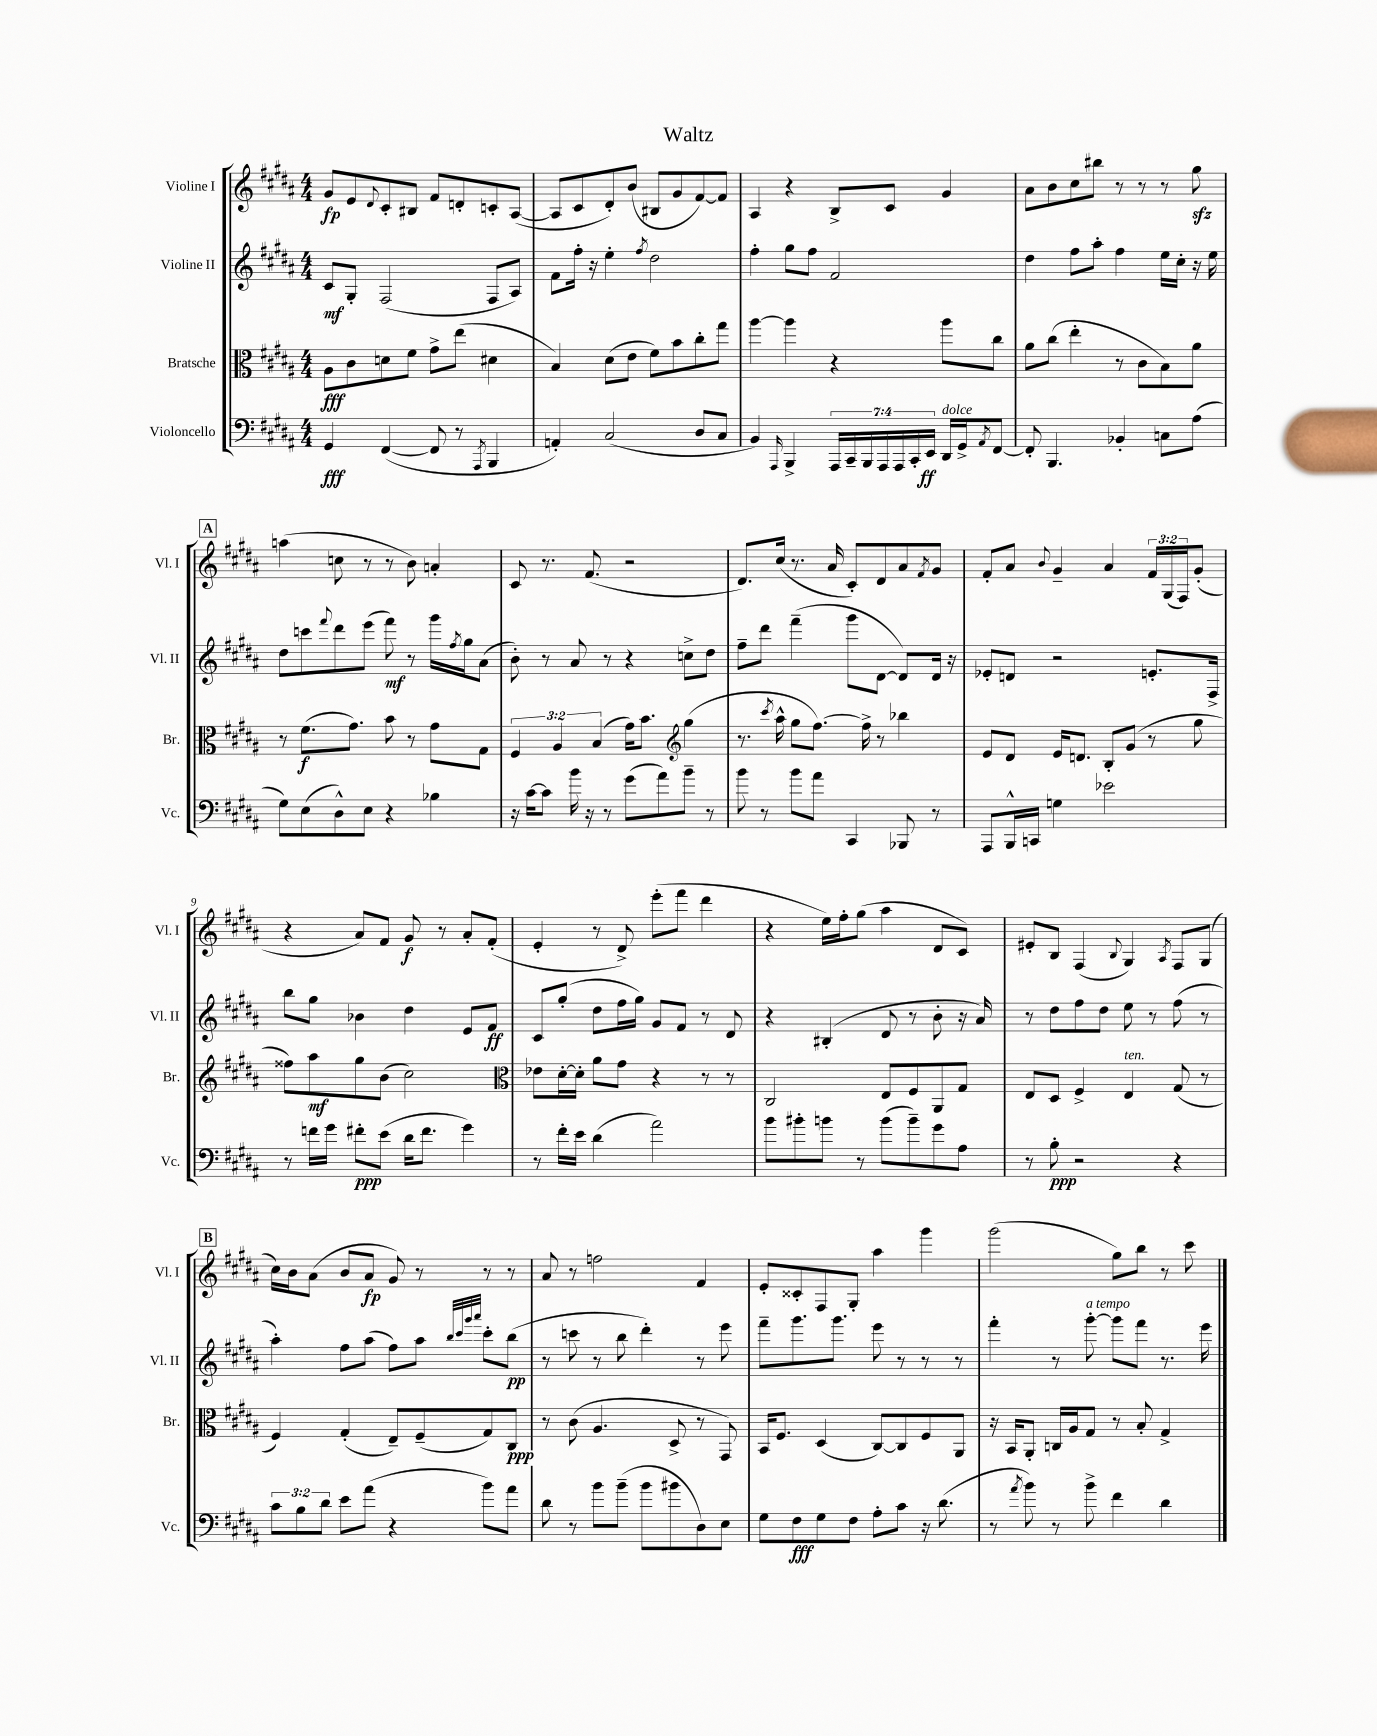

**kern	**dynam	**kern	**dynam	**kern	**dynam	**kern	**dynam
*part4	*part4	*part3	*part3	*part2	*part2	*part1	*part1
*staff4	*staff4	*staff3	*staff3	*staff2	*staff2	*staff1	*staff1
*I"Violoncello	*	*I"Bratsche	*	*I"Violine II	*	*I"Violine I	*
*I'Vc.	*	*I'Br.	*	*I'Vl. II	*	*I'Vl. I	*
*clefF4	*	*clefC3	*	*clefG2	*	*clefG2	*
*k[f#c#g#d#a#]	*	*k[f#c#g#d#a#]	*	*k[f#c#g#d#a#]	*	*k[f#c#g#d#a#]	*
*M4/4	*	*M4/4	*	*M4/4	*	*M4/4	*
=1	=1	=1	=1	=1	=1	=1	=1
4GG#/	fff	8A#\L	fff	8c#/L	mf	8g#/L	fp
.	.	8c#\	.	8G#'/J	.	8e/	.
.	.	.	.	.	.	8qqd#/	.
([4FF#/	.	8dn\	.	(2F#/	.	8c#'/	.
.	.	8f#\J	.	.	.	8B#X/J	.
8FF#/]	.	8g#^\L	.	.	.	8f#/L	.
8r	.	(8ee\J	.	.	.	8dn'/	.
8qAAA#/	.	.	.	.	.	.	.
4BBB/	.	4d#X\	.	8F#/L	.	8cn'/	.
.	.	.	.	8A#/J)	.	([8A#/J	.
=2	=2	=2	=2	=2	=2	=2	=2
4AAn'/)	.	4B/)	.	8f#\L	.	8A#/L]	.
.	.	.	.	16ff#'\Jk	.	8c#/	.
.	.	.	.	16r	.	.	.
(2C#/	.	(8d#\L	.	4ee'\	.	8d#'/)	.
.	.	8e\J	.	.	.	(8b/J	.
.	.	.	.	8qff#/	.	.	.
.	.	8f#\L)	.	2dd#\	.	8B#X/L	.
.	.	8b\	.	.	.	8g#/	.
8D#/L	.	8cc#'\	.	.	.	[8f#/)	.
8C#/J	.	8gg#\J	.	.	.	8f#/J]	.
=3	=3	=3	=3	=3	=3	=3	=3
4BB/)	.	[4aa#\	.	4ff#'\	.	4A#/	.
16qqAAA#/	.	.	.	.	.	.	.
4BBB^/	.	4aa#\]	.	8gg#\L	.	4r	.
.	.	.	.	8ff#\J	.	.	.
28AAA#/LL	.	4r	.	2f#/	.	8B^/L	.
28CC#~/	.	.	.	.	.	.	.
28BBB/	.	.	.	.	.	.	.
28AAA#/	.	.	.	.	.	.	.
.	.	.	.	.	.	8c#/J	.
28AAA#/	.	.	.	.	.	.	.
28CC#'/	.	.	.	.	.	.	.
28EE/JJ	ff	.	.	.	.	.	.
!LO:TX:a:i:t=dolce	!	!	!	!	!	!	!
16DD#/LL	.	8aa#\L	.	.	.	4g#/	.
16GG#^/J	.	.	.	.	.	.	.
8qAA#/	.	.	.	.	.	.	.
[8FF#/J	.	8cc#\J	.	.	.	.	.
=4	=4	=4	=4	=4	=4	=4	=4
8FF#'/]	.	8a#\L	.	4dd#\	.	8a#\L	.
4.BBB/	.	(8cc#\J	.	.	.	8b\	.
.	.	4ee'\	.	8ff#\L	.	8cc#\	.
.	.	.	.	8aa#'\J	.	8bb#X\J	.
4BB-X'/	.	8r	.	4ff#\	.	8r	.
.	.	8c#\L	.	.	.	8r	.
8Cn\L	.	8B\)	.	16ee\LL	.	8r	.
.	.	.	.	16cc#'\JJ	.	.	.
(8A#\J	.	8a#\J	.	16r	.	8gg#zz\	.
.	.	.	.	16ee\	.	.	.
!!LO:LB:g=z
!!LO:REH:place=s1:t=A
=5	=5	=5	=5	=5	=5	=5	=5
8G#\L)	.	8r	.	8dd#\L	.	(4aan\	.
(8E\	.	(8.f#\L	f	8cccn\	.	.	.
.	.	.	.	8qqfff#/	.	.	.
8D#^^\)	.	.	.	8ddd#\	.	8ccn\	.
.	.	8.g#\J)	.	.	.	.	.
8E\J	.	.	.	(8eee\J	.	8r	.
4r	.	8b\	.	8fff#\)	mf	8r	.
.	.	8r	.	8r	.	8b\)	.
4B-X\	.	8g#\L	.	16ggg#\LL	.	4an'/	.
.	.	.	.	8qff#/	.	.	.
.	.	.	.	16gg#\J	.	.	.
.	.	8G#\J	.	(8a#\J	.	.	.
=6	=6	=6	=6	=6	=6	=6	=6
16r	.	6F#/	.	8b'\)	.	8c#/	.
[16c#\KL	.	.	.	.	.	.	.
8c#\J]	.	.	.	8r	.	8.r	.
.	.	6A#/	.	.	.	.	.
16b\	.	.	.	8a#/	.	.	.
16r	.	.	.	.	.	(8.f#/	.
.	.	(6B/	.	.	.	.	.
8r	.	.	.	8r	.	.	.
(8g#\L	.	16g#\KL)	.	4r	.	2r	.
.	.	8.b\J	.	.	.	.	.
8a#\)	.	.	.	.	.	.	.
*	*	*clefG2	*	*	*	*	*
8b~\J	.	(4gg#\	.	8ccn^\L	.	.	.
8r	.	.	.	8dd#\J	.	.	.
=7	=7	=7	=7	=7	=7	=7	=7
8b\	.	8.r	.	8ff#~\L	.	8.d#/L)	.
8r	.	.	.	8ddd#\J	.	.	.
.	.	8qccc#/	.	.	.	.	.
.	.	16aa#^^\	.	.	.	(16cc#/Jk	.
8b\L	.	8gg#\L	.	(4fff#~\	.	8.r	.
8a#\J	.	[8.ff#\J)	.	.	.	.	.
.	.	.	.	.	.	16a#/	.
4CC#/	.	.	.	8ggg#\L	.	8c#'/L)	.
.	.	16ff#^\]	.	.	.	.	.
.	.	8r	.	[8d#\J	.	8d#/	.
8BBB-X/	.	4bb-X\	.	8d#/L])	.	8a#/	.
.	.	.	.	.	.	8qf#/	.
8r	.	.	.	16d#/Jk	.	8g#/J	.
.	.	.	.	16r	.	.	.
=8	=8	=8	=8	=8	=8	=8	=8
8AAA#/L	.	8e/L	.	8e-X'/L	.	8f#'/L	.
16BBB^^/L	.	8d#/J	.	8dn/J	.	8a#/J	.
16CCn/JJ	.	.	.	.	.	.	.
.	.	.	.	.	.	8qqb/	.
4Gn\	.	16e/KL	.	2r	.	4g#~/	.
.	.	8.dn/J	.	.	.	.	.
2e-X\	.	8B'/L	.	.	.	4a#/	.
.	.	(8g#/J	.	.	.	.	.
.	.	8r	.	8.en'/L	.	24f#/LL	.
.	.	.	.	.	.	(24G#/	.
.	.	.	.	.	.	24F#/J)	.
.	.	8gg#\	.	.	.	(8g#'/J	.
.	.	.	.	16F#^/Jk	.	.	.
!!LO:LB:g=z
=9	=9	=9	=9	=9	=9	=9	=9
8r	.	8ff##X\L)	.	8bb\L	.	4r	.
16fn\LL	.	8aa#\	mf	8gg#\J	.	.	.
16g#\JJ	.	.	.	.	.	.	.
8f#X'\L	ppp	8gg#\	.	4b-X\	.	8a#/L)	.
(8e\J	.	(8b\J	.	.	.	8f#/J	.
16d#\KL	.	2cc#\)	.	4dd#\	.	8g#/	f
8.f#\J	.	.	.	.	.	.	.
.	.	.	.	.	.	8r	.
4g#\)	.	.	.	8e/L	.	8a#'/L	.
.	.	.	.	8f#/J	ff	(8f#'/J	.
=10	=10	=10	=10	=10	=10	=10	=10
*	*	*clefC3	*	*	*	*	*
8r	.	8e-X\L	.	8c#/L	.	4e'/	.
16f#'\LL	.	[16d#'\L	.	(8gg#'/J	.	.	.
16e\JJ	.	16d#'\JJ]	.	.	.	.	.
(4d#\	.	8a#\L	.	8dd#\L	.	8r	.
.	.	8g#\J	.	16ff#\L	.	8d#^/)	.
.	.	.	.	16gg#\JJ)	.	.	.
2a#\)	.	4r	.	8g#/L	.	(8eee'\L	.
.	.	.	.	8f#/J	.	8fff#\J	.
.	.	8r	.	8r	.	4ddd#\	.
.	.	8r	.	8d#/	.	.	.
=11	=11	=11	=11	=11	=11	=11	=11
8b\L	.	2C#/	.	4r	.	4r	.
8b#X'\	.	.	.	.	.	.	.
8bn\J	.	.	.	(4B#X'/	.	16ee\LL)	.
.	.	.	.	.	.	16ff#'\J	.
8r	.	.	.	.	.	(8gg#\J	.
(8b\L	.	8E/L	.	8d#/	.	4aa#\	.
8b~\)	.	8F#/	.	8r	.	.	.
8g#\	.	8AA#/	.	8b'\	.	8d#/L	.
8A#\J	.	8G#/J	.	16r	.	8c#/J)	.
.	.	.	.	16a#/)	.	.	.
=12	=12	=12	=12	=12	=12	=12	=12
8r	.	8E/L	.	8r	.	8e#X'/L	.
8B'\	ppp	8D#/J	.	8dd#\L	.	8B/J	.
2r	.	4F#^/	.	8ff#\	.	(4F#/	.
.	.	.	.	8dd#\J	.	.	.
.	.	.	.	.	.	8qqB/	.
!	!	!LO:TX:a:i:t=ten.	!	!	!	!	!
.	.	4E/	.	8ee\	.	4G#/)	.
.	.	.	.	8r	.	.	.
.	.	.	.	.	.	8qA#/	.
4r	.	(8G#/	.	(8ff#\	.	8F#/L	.
.	.	8r	.	8r	.	(8G#/J	.
!!LO:LB:g=z
!!LO:REH:place=s1:t=B
=13	=13	=13	=13	=13	=13	=13	=13
12c#\L	.	4F#/)	.	4aa#'\)	.	16cc#\LL)	.
.	.	.	.	.	.	16b\J	.
12B\	.	.	.	.	.	.	.
.	.	.	.	.	.	(8a#\J	.
12d#\J	.	.	.	.	.	.	.
8e\L	.	(4G#'/	.	8ff#\L	.	8b/L	.
(8a#\J	.	.	.	(8aa#\J	.	8a#/J	fp
4r	.	8E~/L)	.	8ff#\L)	.	8g#/)	.
.	.	(8F#~/	.	8aa#\J	.	8r	.
.	.	.	.	32qqbb/LLL	.	.	.
.	.	.	.	32qqccc#/	.	.	.
.	.	.	.	32qqggg#/	.	.	.
.	.	.	.	32qqaaa#/JJJ	.	.	.
8b\L)	.	8G#/)	.	8ccc#'\L	.	8r	.
8a#\J	.	8C#/J	ppp	(8bb\J	pp	8r	.
=14	=14	=14	=14	=14	=14	=14	=14
8d#\	.	8r	.	8r	.	8a#/	.
8r	.	(8c#\	.	8cccn\	.	8r	.
8b\L	.	4.A#/	.	8r	.	2ffn\	.
(8b~\J	.	.	.	8bb\	.	.	.
8b\L	.	.	.	4ddd#'\)	.	.	.
8b#X\	.	8D#^/	.	.	.	.	.
8D#\)	.	8r	.	8r	.	4f#/	.
8E\J	.	8GG#/)	.	8eee\	.	.	.
=15	=15	=15	=15	=15	=15	=15	=15
8G#\L	.	16BB/KL	.	8fff#~\L	.	8e'/L	.
.	.	8.F#/J	.	.	.	.	.
8F#\	fff	.	.	8.ggg#\	.	8c##X'/	.
8G#\	.	(4D#/	.	.	.	8F#/	.
.	.	.	.	8.ggg#\J	.	.	.
8F#\J	.	.	.	.	.	8G#'/J	.
8A#'\L	.	[8C#/L)	.	8eee\	.	4aa#\	.
8c#\J	.	8C#/]	.	8r	.	.	.
16r	.	8F#/	.	8r	.	4ggg#\	.
(8.d#\	.	.	.	.	.	.	.
.	.	8AA#/J	.	8r	.	.	.
=16	=16	=16	=16	=16	=16	=16	=16
8r	.	16r	.	4fff#'\	.	(2ggg#\	.
.	.	16BB/KL	.	.	.	.	.
8qa#/	.	.	.	.	.	.	.
8b\)	.	8AA#'/J	.	.	.	.	.
8r	.	16Cn/LL	.	8r	.	.	.
.	.	16A#/J	.	.	.	.	.
!	!	!	!	!LO:TX:a:i:t=a tempo	!	!	!
8b^\	.	8G#/J	.	[8ggg#'\	.	.	.
4f#\	.	8r	.	8ggg#\L]	.	8gg#\L)	.
.	.	8B'/	.	8fff#\J	.	8bb\J	.
4d#\	.	4G#^/	.	8.r	.	8r	.
.	.	.	.	.	.	8ccc#\	.
.	.	.	.	16eee\	.	.	.
==	==	==	==	==	==	==	==
*-	*-	*-	*-	*-	*-	*-	*-
